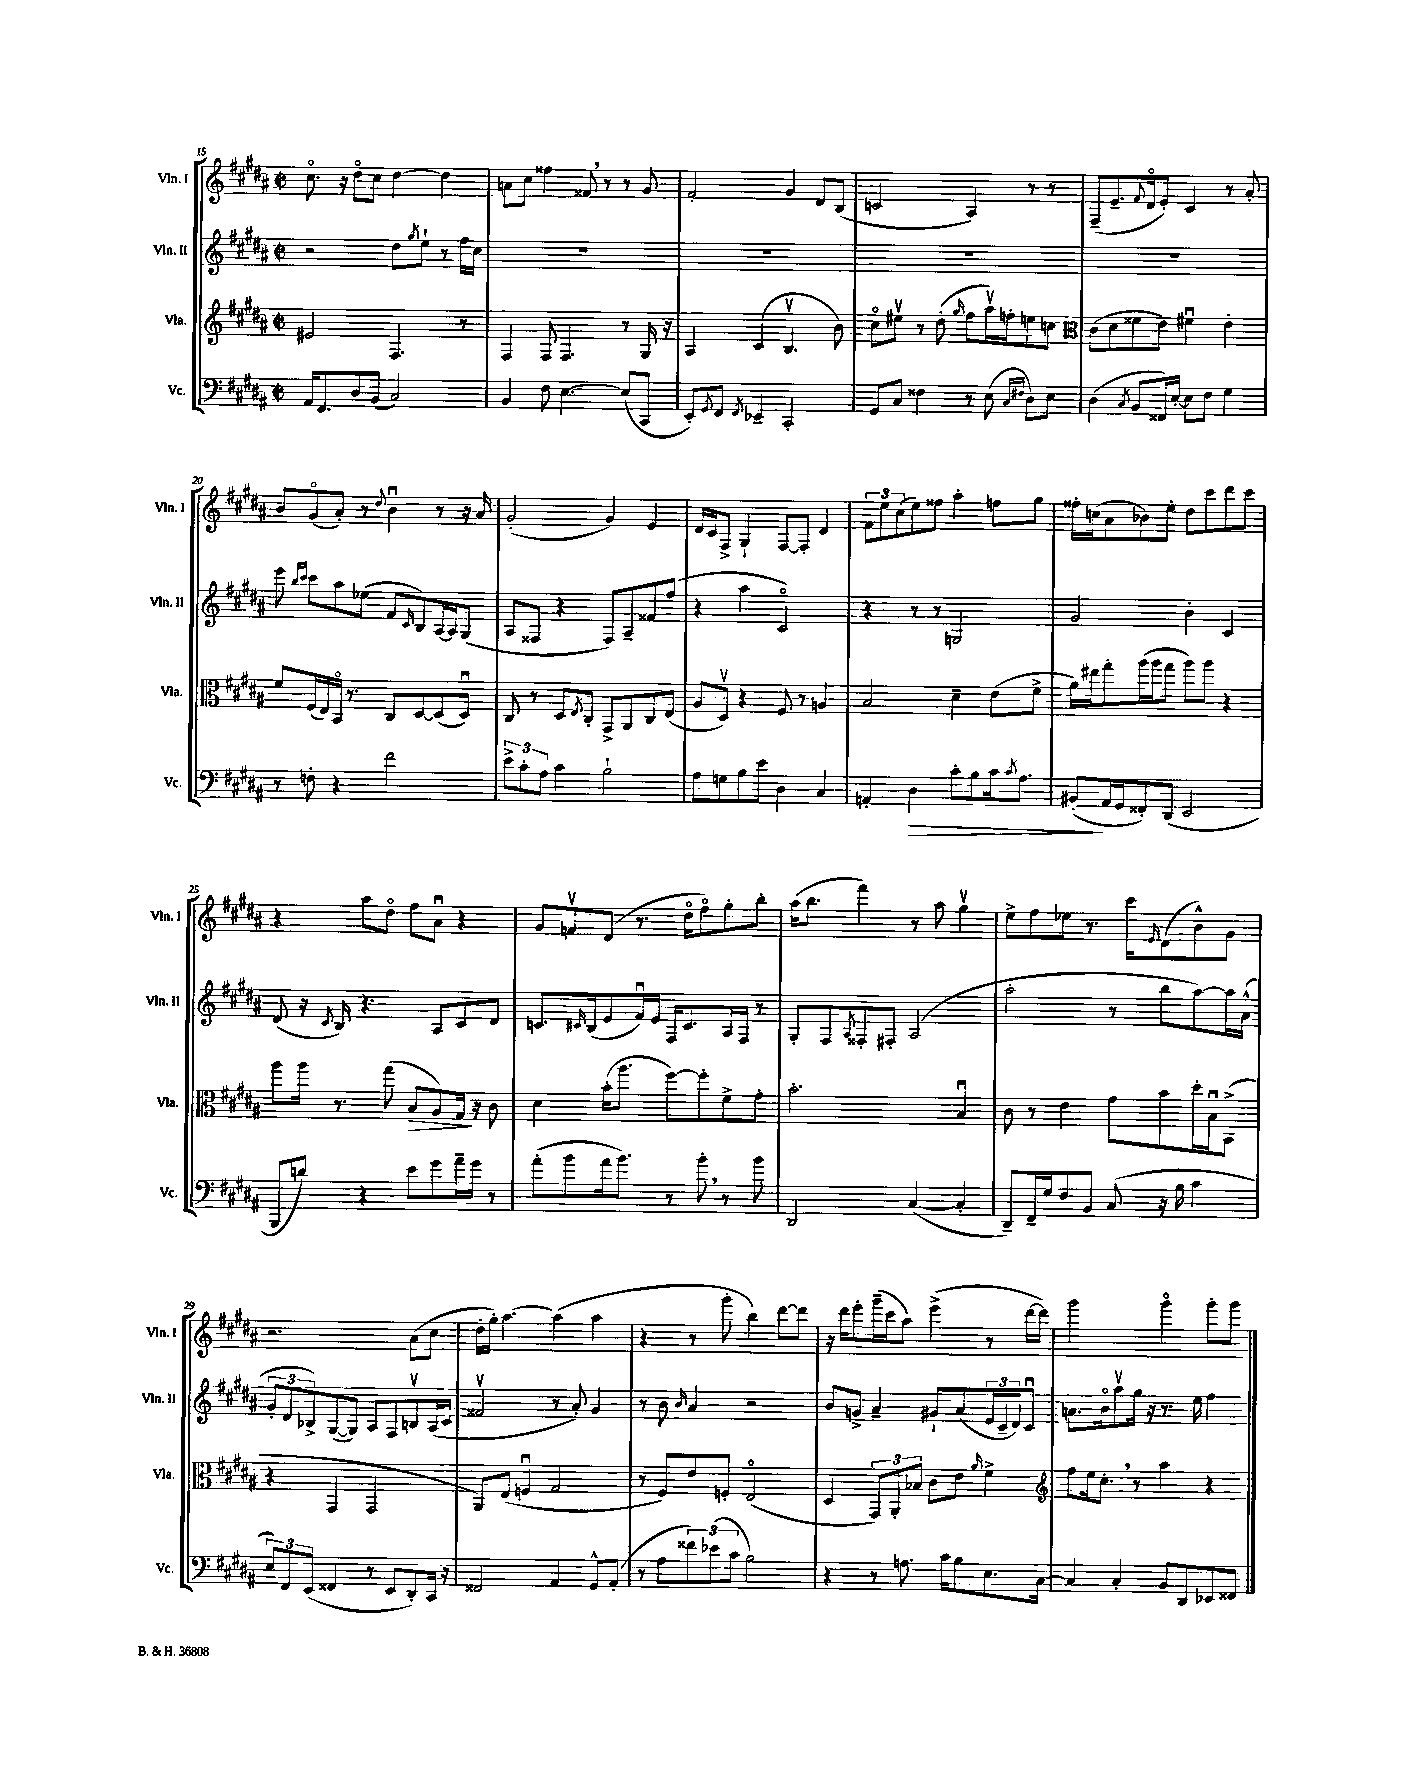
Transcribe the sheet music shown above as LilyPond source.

<<
\new StaffGroup <<
\new Staff = "s0" \with { instrumentName = "Vln. I" shortInstrumentName = "Vln. I" } {
    \clef treble \key b \major \defaultTimeSignature \time 2/2
    cis''8.\flageolet r16 dis''8\flageolet cis''8 dis''4~ dis''4 |
    a'8 cis''8 fisis''4 fisis'8 \breathe r8 r8 gis'8 |
    fis'2-. gis'4 dis'8 b8( |
    c'2 ais4) r8 r8 |
    fis8--( e'8.-- \appoggiatura { fis'8 } dis'16\flageolet e'8-.) cis'4 r8 ais'8-. |
    b'8 gis'8\flageolet( ais'8-.) r8 \appoggiatura { dis''8 } b'4\downbow r8 r16 ais'16 |
    gis'2-.( gis'4) e'4 |
    dis'16 cis'16 fis8-> gis4-! fis8~ fis8-. dis'4 |
    \tuplet 3/2 { fis'8 e''8 cis''8( } e''8) fisis''8 ais''4-. f''8 gis''8 |
    fisis''16-. c''16( ais'8 bes'8) e''8-. dis''8 cis'''8 dis'''8 cis'''8 |
    r4 ais''8 dis''8\flageolet fis''8 ais'8\downbow r4 |
    gis'8 f'8\upbow dis'8( r8. dis''16\flageolet fis''8\flageolet) gis''8-. b''8-. |
    ais''16( b''8. fis'''4) r8 ais''8 gis''4\upbow |
    e''8-> fis''8 ees''8 r8. cis'''16 \grace { e'16 } dis'8( b'8-^) gis'8 |
    r2. ais'8( cis''8 |
    dis''16-. gis''16-.) ais''4.~ ais''4( ais''4 |
    r4 r8 gis'''8-. b''4) dis'''8~ dis'''8 |
    r16 dis'''16 e'''8-. gis'''16--( cis'''16 ais''8) e'''4->( r8 dis'''16~ dis'''16) |
    gis'''2 gis'''4\flageolet gis'''8-. gis'''8 \bar "|." |
}
\new Staff = "s1" \with { instrumentName = "Vln. II" shortInstrumentName = "Vln. II" } {
    \clef treble \key b \major \defaultTimeSignature \time 2/2
    r2 dis''8 \acciaccatura { gis''8 } e''8-! r8 fis''16 cis''16 |
    R1 |
    R1 |
    R1 |
    R1 |
    e'''8 \grace { b''16 cis'''16 } cis'''8 ais''8 ees''8( fis'8 \grace { cis'16 } b8) ais16~ ais16 gis8( |
    ais8 fisis8 r4 fisis8) ais8-- fisis'8 fis''8( |
    r4 ais''4 cis'2\flageolet) |
    r4 r8 r8 g2 |
    gis'2 b'4-. cis'4 |
    dis'8( r16 \acciaccatura { cis'8 } b16) r4. ais8 cis'8 dis'8 |
    c'8. \grace { cis'16 } b16( e'8 fis'16\downbow) e'16 fis16 cis'8. ais16 fis16 r8 |
    gis8-. fis8 \acciaccatura { ais8 } fisis8-. fis8-. ais2( |
    ais''2-. r8 b''8 ais''8~) ais''16 ais'16-^( |
    \tuplet 3/2 { gis'8-. dis'8 bes8->) } gis8~( gis8) ais8 fis8 b8\upbow ais16( cis'16 |
    fisis'2\upbow r8 ais'8-.) gis'4 |
    r8 b'8 \grace { b'16 } ais'4 r2 |
    b'8 g'8-> ais'4-- gis'8-! ais'8( \tuplet 3/2 { e'16 cis'16-- dis'16) } cis'8\downbow |
    a'8. b'16\flageolet ais''8\upbow gis''16 r16 r8. e''16 fis''4 \bar "|." |
}
\new Staff = "s2" \with { instrumentName = "Vla." shortInstrumentName = "Vla." } {
    \clef treble \key b \major \defaultTimeSignature \time 2/2
    eis'2 fis4. r8 |
    fis4 fis8 fis4. r8 gis16 r16 |
    ais4 cis'4( b4.\upbow b'8) |
    cis''8\flageolet eis''8\upbow r8 dis''8-.( \grace { gis''16 } fis''8 ais''16\upbow) f''16-. e''8 c''8 |
    \clef alto cis'8( dis'8 fisis'8 e'8) fis'4\downbow e'4-. |
    fis'8 fis16( e16) b,16\flageolet r8. cis8 dis8~ dis8( dis8\downbow) |
    cis8 r8 dis8 \acciaccatura { e8 } cis8-. gis,8-> ais,8 cis8 e8( |
    ais8 dis8\upbow) r4 fis8 r8 a4 |
    b2 dis'4-- e'8( fis'8-> |
    ais'16) eis''16 gis''8-. ais''16( ais''16 gis''8 ais''8) ais''8 r4 |
    ais''8 ais''16 r8. gis''8( b8\> ais8) gis16\! r16 cis'8 |
    dis'4 b'16-.( ais''8. fis''8~) fis''8-. fis'8-> gis'8-. |
    b'2.-. b4\downbow |
    cis'8 r8 e'4 gis'8 b'8 dis''16-. b16\downbow b,8->( |
    r4 gis,4 gis,2 |
    ais,8) e8( f4\downbow gis2 |
    r8 fis8) e'8 f8-. e2\flageolet( |
    dis4 \tuplet 3/2 { gis,8) ais,8-. bes8 } cis'8 e'8 \grace { ais'16 } fis'4-> |
    \clef treble fis''8 e''16 cis''8.-. \breathe r8 ais''4 r4 \bar "|." |
}
\new Staff = "s3" \with { instrumentName = "Vc." shortInstrumentName = "Vc." } {
    \clef bass \key b \major \defaultTimeSignature \time 2/2
    ais,16 fis,8. dis8 b,8( cis2) |
    b,4 fis8 e4.~ e8( cis,8 |
    e,8-.) \acciaccatura { gis,8 } fis,8 \acciaccatura { fis,8 } ees,4-- cis,2-. |
    gis,8 cis8 fisis4 r8 e8( \grace { cis16 fis16 } dis8) e8 |
    dis4( \acciaccatura { cis8 } b,8 fisis,16) e16~-. e8 fis8 gis4 |
    r8 f8-. r4 fis'2 |
    \tuplet 3/2 { e'8-> cis'8-. ais8 } cis'4 b2-! |
    ais8 g8 b8 e'8 dis4 cis4 |
    a,4-. dis4\> cis'8-. b8 cis'16 \acciaccatura { cis'8 } ais8. |
    bis,8-.\!( ais,16 gis,16 fisis,8-.) dis,8( e,2 |
    b,,8 d'8) r4 e'8 gis'8 ais'16-- gis'16 r8 |
    ais'8-.( b'8 ais'16 b'8.) r8 b'8-. \breathe r8 b'8 |
    dis,2 cis4~( cis4-. |
    dis,8--) fis,16-- gis16 fis8 b,8 cis8( r16 b16 cis'4 |
    \tuplet 3/2 { e8) fis,8 e,8( } fisis,4 r8 e,8 dis,8-.) cis,16 r16 |
    fisis,2 ais,4 gis,8-^ ais,8-.( |
    r8 ais8 \tuplet 3/2 { fisis'8) ees'8( cis'8 } b2) |
    r4 r8 a8. cis'16 b8 e8. cis16~ |
    cis4 cis4-. b,8 dis,8 ees,8 fisis,8 \bar "|." |
}
>>
>>
\layout { \context { \Score currentBarNumber = #15 } }
